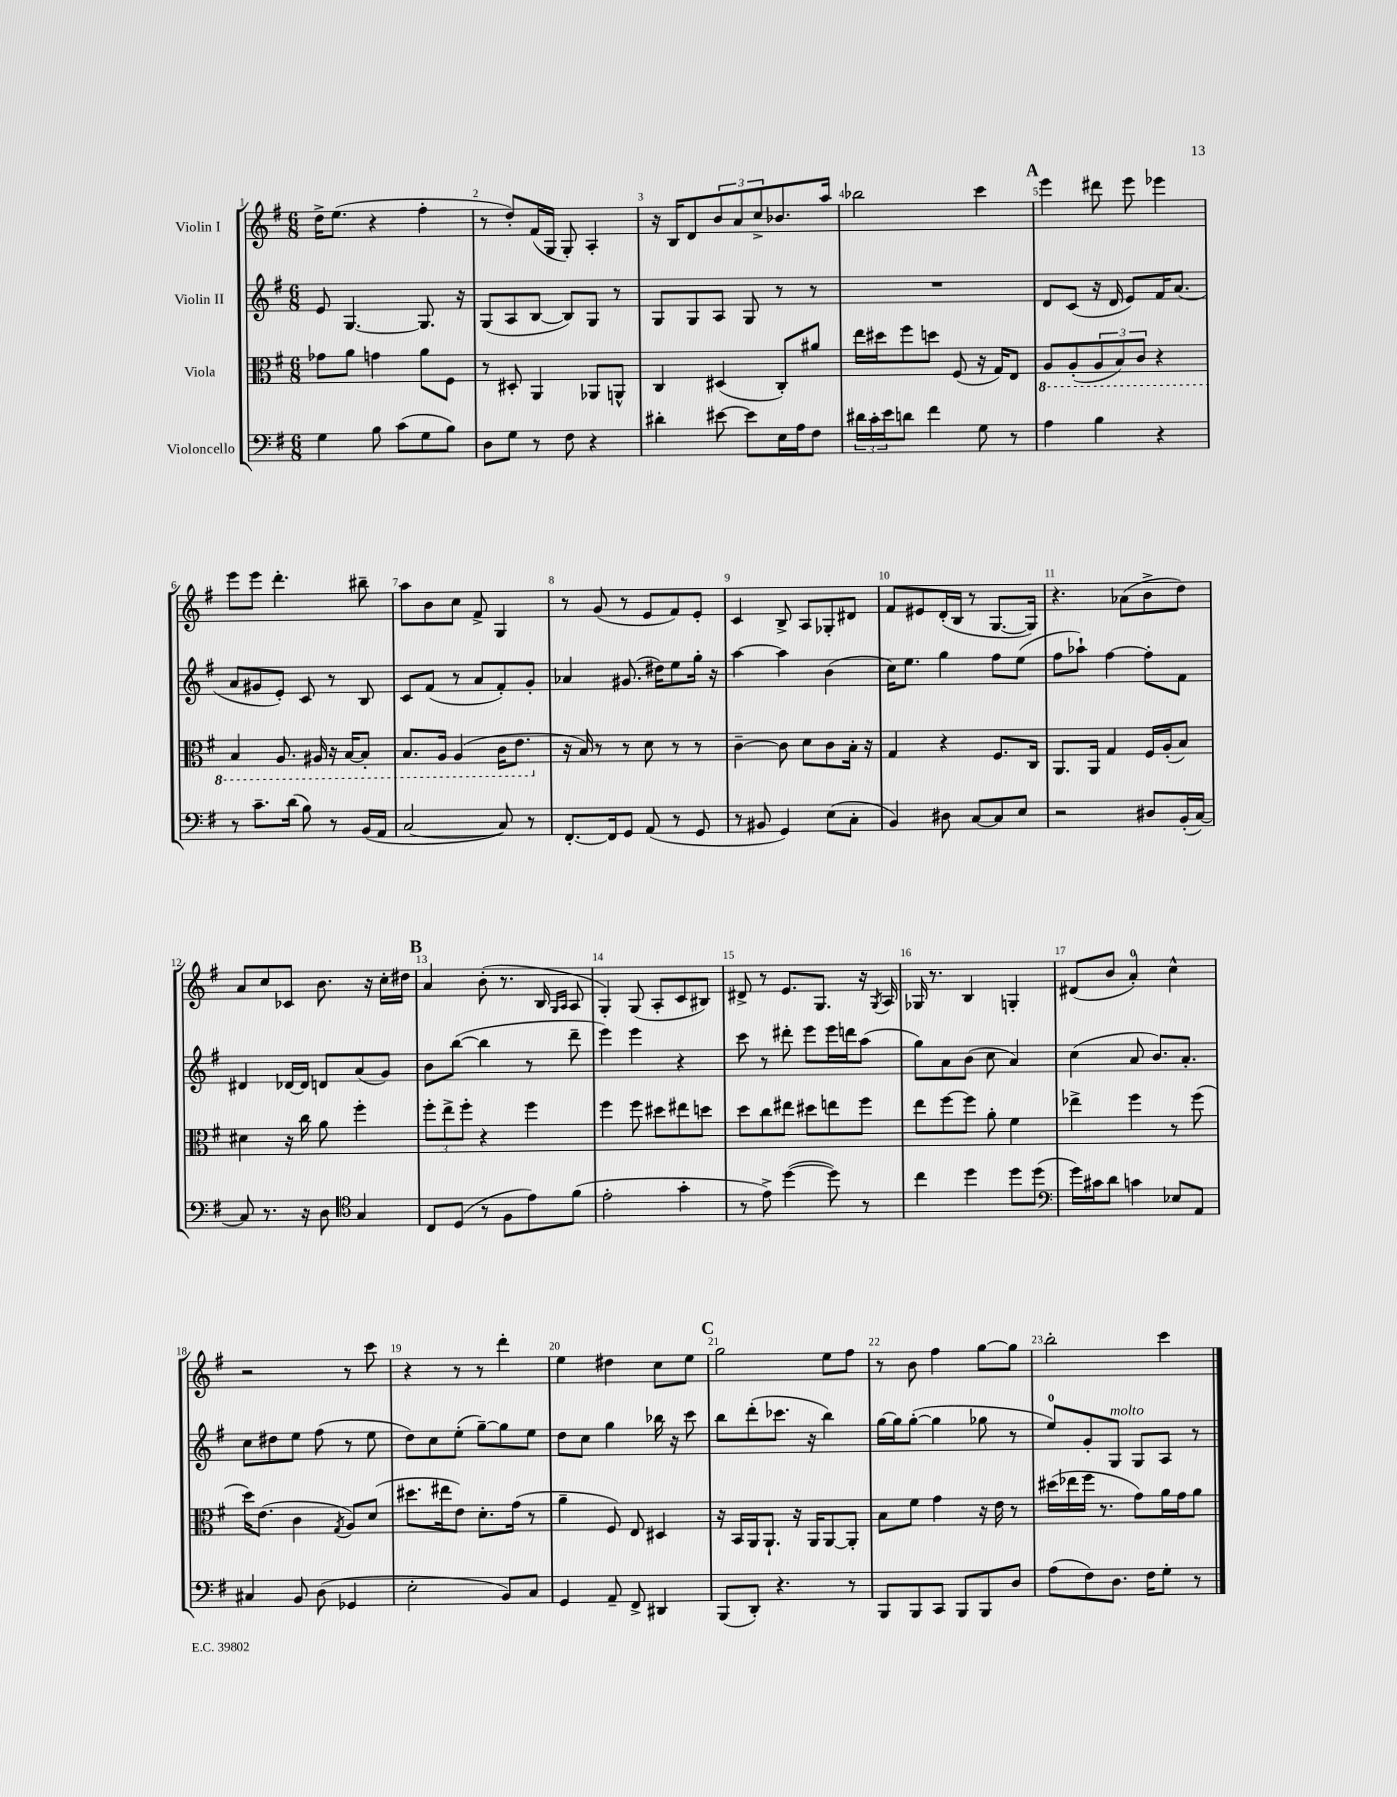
<<
\new StaffGroup <<
\new Staff = "s0" \with { instrumentName = "Violin I" } {
    \clef treble \key g \major \numericTimeSignature \time 6/8
    d''16-> e''8.( r4 fis''4-. |
    r8 d''8-.) fis'16( g16 g8-.) a4-. |
    r16 b16 d'8 \tuplet 3/2 { b'8 a'8 c''8-> } bes'8. a''16 |
    bes''2 c'''4 |
    \mark \markup { \bold "A" } e'''4 dis'''8 e'''8 ees'''4 |
    e'''8 e'''8 d'''4.-. bis''8-- |
    a''8 b'8 c''8 fis'8-> g4 |
    r8 g'8( r8 e'8 fis'8) e'8-. |
    c'4 b8-> a8 ges8-. dis'8 |
    fis'8 eis'8 d'16-.( b16 r8 g8.~ g16) |
    r4. aes'8( b'8-> d''8) |
    a'8 c''8 ces'8 b'8. r16 c''16-. dis''16 |
    \mark \markup { \bold "B" } a'4 b'8-.( r8. b16 \grace { g16 a16 } a8 |
    g4-.) g8( a8-. c'8 bis8) |
    dis'8-> r8 e'8. g8. r16 \acciaccatura { g8 } a16 |
    ges16 r8. b4 g4-. |
    dis'8( b'8 a'4-0-.) c''4-^ |
    r2 r8 c'''8 |
    r4 r8 r8 d'''4-. |
    e''4 dis''4 c''8 e''8 |
    \mark \markup { \bold "C" } g''2 e''8 fis''8 |
    r8 b'8 fis''4 g''8~ g''8 |
    b''2-. c'''4 \bar "|." |
}
\new Staff = "s1" \with { instrumentName = "Violin II" } {
    \clef treble \key g \major \numericTimeSignature \time 6/8
    e'8 g4.~ g8. r16 |
    g8( a8 b8~ b8) g8 r8 |
    g8 g8 a8 g8 r8 r8 |
    R2. |
    \mark \markup { \bold "A" } d'8 c'8( r16 d'16 e'8) fis'16 a'8.( |
    a'8 gis'8 e'8-.) c'8 r8 b8 |
    c'8 fis'8( r8 a'8 fis'8-.) g'8-. |
    aes'4 gis'8.( dis''16) e''8 g''16-. r16 |
    a''4~ a''4 b'4( |
    c''16) e''8. g''4 fis''8 e''8( |
    fis''8 aes''8-!) fis''4~ fis''8-. fis'8 |
    dis'4 des'16~ des'16 d'8 a'8( g'8) |
    \mark \markup { \bold "B" } b'8 b''8~( b''4 r8 d'''8-- |
    e'''4) e'''4 r4 |
    c'''8 r8 dis'''8-. e'''8 e'''16 d'''16 a''8( |
    g''8) a'8 b'8( c''8 a'4) |
    c''4( a'8 b'8.) a'8.-. |
    c''8 dis''8 e''8 fis''8( r8 e''8 |
    d''8) c''8 e''8-.( g''8~--) g''8 e''8 |
    d''8 c''8 g''4 bes''16 r16 c'''8 |
    \mark \markup { \bold "C" } b''8 d'''8-.( ces'''8. r16 b''4) |
    g''16~ g''16 g''8~-.( g''4 ges''8 r8 |
    e''8-0) g'8-. g8^\markup { \italic "molto" } g8 a8 r8 \bar "|." |
}
\new Staff = "s2" \with { instrumentName = "Viola" } {
    \clef alto \key g \major \numericTimeSignature \time 6/8
    ges'8 a'8 g'4 a'8 fis8 |
    r8 dis8-. a,4 aes,8 a,8-^ |
    c4 dis4( c8-.) ais'8 |
    e''16 dis''16 fis''8 d''8 fis8( r16 g16) e8 |
    \mark \markup { \bold "A" } \ottava #-1 a,8 a,8-.( \tuplet 3/2 { a,8 b,8) c8 } r4 |
    b,4 a,8. ais,16 r16 b,16~ b,8-. |
    b,8. a,16 a,4( c16 e8. \ottava #0 |
    r16 b16) r8 r8 d'8 r8 r8 |
    c'4~-- c'8 d'8 c'8 b16-. r16 |
    g4 r4 fis8. c16 |
    a,8. a,16 g4 fis16 a16-.( b8) |
    dis'4 r16 c''16 a'8 fis''4-. |
    \mark \markup { \bold "B" } \tuplet 3/2 { fis''8-. e''8-> fis''8-. } r4 fis''4 |
    fis''4 fis''8 dis''8 eis''8 d''8 |
    d''8 c''8 eis''8 dis''8 e''8 fis''8 |
    e''8 fis''8~ fis''8 a'8-. fis'4 |
    ees''4-> fis''4 r8 fis''8( |
    d''16) e'8.( c'4 \acciaccatura { g8 } a8) d'8( |
    dis''8. eis''16 e'8) d'8.-. g'16( r8 |
    a'4-- fis8) e8 dis4 |
    \mark \markup { \bold "C" } r16 b,16 a,16 a,8.-! r16 a,16 a,8~ a,8-. |
    b8 fis'8 g'4 r16 e'16 r8 |
    dis''16( ees''16 fis''16 r8. g'8) a'16 g'16 a'8 \bar "|." |
}
\new Staff = "s3" \with { instrumentName = "Violoncello" } {
    \clef bass \key g \major \numericTimeSignature \time 6/8
    g4 b8 c'8( g8 b8) |
    d8 g8 r8 fis8 r4 |
    dis'4-. eis'8~ eis'8 e16 a16 fis8 |
    \tuplet 3/2 { dis'16 c'16-. e'16 } d'8 fis'4 g8 r8 |
    \mark \markup { \bold "A" } a4 b4 r4 |
    r8 c'8.-- d'16( b8) r8 b,16( a,16 |
    c2~ c8) r8 |
    fis,8.~-. fis,16 g,8 a,8( r8 g,8 |
    r8 bis,8 g,4) e8( c8-. |
    b,4) dis8 c8~ c8 e8 |
    r2 dis8 b,16-.( c16~) |
    c8 r8. r16 d8 \clef tenor g4 |
    \mark \markup { \bold "B" } c8 d8( r8 fis8 e'8) fis'8( |
    e'2-. g'4-. |
    r8 e'8->) d''4~( d''8) r8 |
    c''4 d''4 d''8 d''8( |
    \clef bass g'16) cis'16 d'8 c'4 ees8 a,8 |
    cis4 b,8 d8( ges,4 |
    e2-. b,8) c8 |
    g,4 a,8-- fis,8-> dis,4 |
    \mark \markup { \bold "C" } b,,8( d,8-.) r4. r8 |
    b,,8 b,,8 c,8 b,,8 b,,8 d8 |
    a8( fis8) d8. fis16 g8-. r8 \bar "|." |
}
>>
>>
\layout { \context { \Score \override BarNumber.break-visibility = ##(#f #t #t) barNumberVisibility = #all-bar-numbers-visible } }
